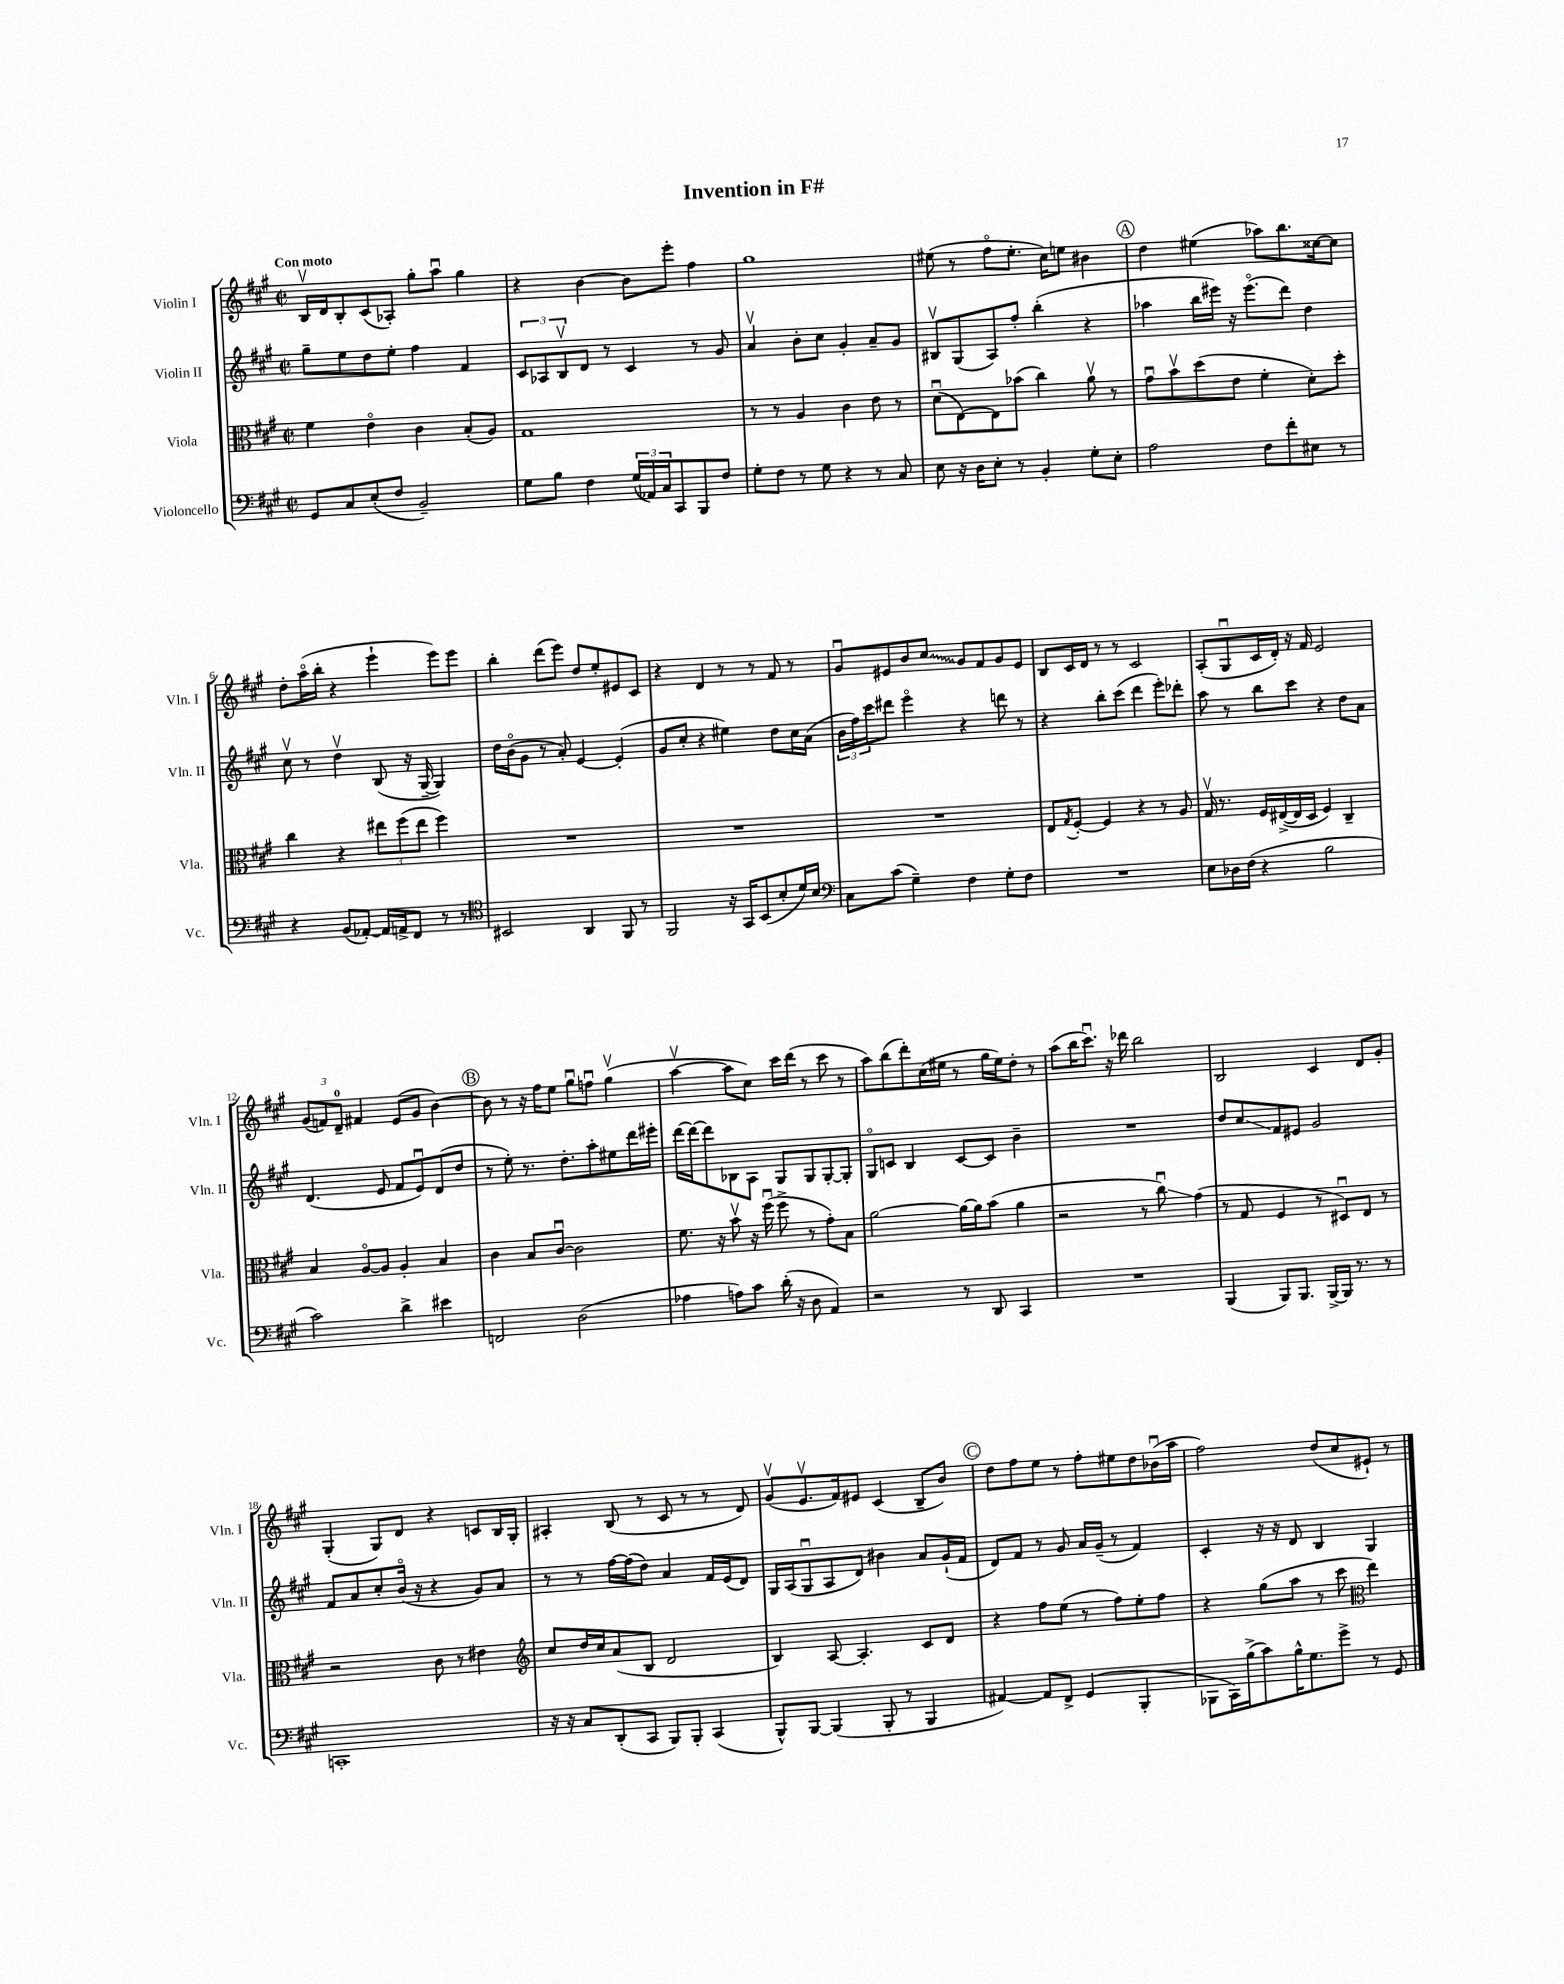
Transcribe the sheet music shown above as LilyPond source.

\header { title = "Invention in F#" }
<<
\new StaffGroup <<
\new Staff = "s0" \with { instrumentName = "Violin I" shortInstrumentName = "Vln. I" } {
    \clef treble \key a \major \defaultTimeSignature \time 2/2 \tempo "Con moto"
    b16\upbow d'16 b8-. cis'8( aes8-.) gis''8-. a''8\downbow gis''4 |
    r4 b'4~ b'8 e'''8-. fis''4 |
    gis''1 |
    eis''8( r8 fis''8\flageolet eis''8.-. cis''16) e''8 bis'4 |
    \mark \markup { \circle "A" } d''4 eis''4( aes''8) b''8. cisis''16~ cisis''8 |
    d''8-. a''16\flageolet( b''16-. r4 e'''4-! e'''8) e'''8 |
    b''4-. d'''8( e'''8) d''8 e''8-. eis'8 cis'8 |
    r4 d'4 r8 r8 fis'8 r8 |
    gis'8\downbow eis'8 b'8 \once \override Glissando.style = #'zigzag cis''8\glissando gis'8 fis'8 gis'8 eis'8 |
    b8 cis'16 d'16 r8 r8 cis'2 |
    a8-.( gis8\downbow cis'16 d'16-.) r16 fis'16 e'2 |
    \tuplet 3/2 { gis'8( f'8) d'8-0-- } fis'4 e'8( gis'8 b'4~) |
    \mark \markup { \circle "B" } b'8 r8 r16 fis''16 e''8 gis''8\downbow f''8\downbow gis''4\upbow( |
    a''4~\upbow a''8 cis''8) cis'''16 d'''16( r8 cis'''8 r8 |
    a''8) b''8( d'''8-.) cis''16( eis''16 r8 gis''16 eis''16) d''8-. r8 |
    a''8( b''16 cis'''8.\downbow) r16 des'''16 b''2 |
    b2 cis'4 d'8 gis'8-. |
    gis4-.( gis8) d'8 r4 c'8 b16 gis16-. |
    ais4-. b8( r8 cis'8 r8 r8 d'8) |
    gis'8\upbow( e'8.\upbow fis'16) eis'8 cis'4( b8-- b'8) |
    \mark \markup { \circle "C" } d''8 fis''8 e''8 r8 fis''8-. eis''8 d''8 bes'16\downbow( a''16 |
    fis''2) d''8( cis''8 eis'8-!) r8 \bar "|." |
}
\new Staff = "s1" \with { instrumentName = "Violin II" shortInstrumentName = "Vln. II" } {
    \clef treble \key a \major \defaultTimeSignature \time 2/2
    gis''8-- e''8 d''8 e''8-. fis''4 fis'4 |
    \tuplet 3/2 { cis'8 aes8 b8\upbow } d'8 r8 cis'4 r8 gis'8 |
    a'4\upbow b'8-. cis''8 gis'4-. a'8-- gis'8 |
    bis8\upbow gis8( a8) fis''8-. b''4-.( r4 |
    \mark \markup { \circle "A" } aes''4 b''16 eis'''16) r16 eis'''8.\flageolet( d'''8) d''4 |
    cis''8\upbow r8 d''4\upbow b8( r16 gis16~-- gis4) |
    d''16 b'16\flageolet( gis'8 r8 a'8-.) e'4~ e'4-.( |
    gis'8 cis''8-. r4 eis''4) d''8 cis''16 a'16( |
    \tuplet 3/2 { b'16 fis''16) cis'''16 } dis'''8 e'''4\flageolet r4 d'''8 r8 |
    r4 b''8-. cis'''8( d'''4 e'''8-.) des'''8-. |
    a''8 r8 b''8 cis'''8 r4 d''8 a'8 |
    d'4.( e'8 fis'8 e'8\downbow) d'8( d''8 |
    \mark \markup { \circle "B" } r8 e''8-.) r8. d''8.-. a''8-. eis''8 d'''16 eis'''16-. |
    d'''16~ d'''16~ d'''8 bes8 a8 gis8 gis8 gis8~-. gis8-. |
    gis8\flageolet c'8 b4 c'8~ c'8 b'4-- |
    R1 |
    d''8 cis''8\glissando fis'8 eis'8 gis'2 |
    fis'8 a'8 cis''8-. b'16\flageolet( r16 r4 gis'8) a'8 |
    r8 r8 fis''16~ fis''16( d''8) a'4 fis'16 e'16( d'8) |
    gis16 a16( gis8\downbow a8 d'8) bis'4 a'8 gis'16-!( fis'16 |
    \mark \markup { \circle "C" } d'8) fis'8 r8 gis'8 a'16 gis'16--( r8 fis'4) |
    cis'4-. r16 r16 d'8 b4 gis4 \bar "|." |
}
\new Staff = "s2" \with { instrumentName = "Viola" shortInstrumentName = "Vla." } {
    \clef alto \key a \major \defaultTimeSignature \time 2/2
    fis'4 e'4\flageolet cis'4 b8-.( a8) |
    gis1 |
    r8 r8 a4 cis'4 e'8 r8 |
    d'8\downbow( e8~) e8 bes'8( cis''4) a'8\upbow r8 |
    \mark \markup { \circle "A" } gis'8\downbow b'8\upbow d''8( e'8 fis'4-. d'8-.) d''8-. |
    cis''4 r4 \tuplet 3/2 { eis''8 fis''8( eis''8 } fis''4) |
    R1 |
    R1 |
    R1 |
    e8 \acciaccatura { gis8 } fis8~-. fis4 r4 r8 a8 |
    gis16\upbow r8. fis16 eis16~->( eis16 d16 fis4) cis4-- |
    b4 a8~\flageolet a8 a4-. b4 |
    \mark \markup { \circle "B" } cis'4 b8 cis'8~\downbow cis'2 |
    fis'8. r16 b'8\upbow r16 fis''16\downbow( fis''8-> r8 gis'8-.) b8 |
    a'2~ a'16~ a'16 b'8( a'4 |
    r2 r8 cis''8\downbow\glissando) gis'4( |
    r8 gis8 fis4 r8 dis8\downbow) e8 r8 |
    r2 cis'8 r8 eis'4 |
    \clef treble cis''8 d''16 cis''16 a'8( b8 d'2 |
    b4) a8~ a4.-. cis'8 d'8 |
    \mark \markup { \circle "C" } r4 fis''8 e''8( r8 fis''8) e''8-. fis''8 |
    r4 gis''8( a''8 r8 cis'''8 \clef alto e''4) \bar "|." |
}
\new Staff = "s3" \with { instrumentName = "Violoncello" shortInstrumentName = "Vc." } {
    \clef bass \key a \major \defaultTimeSignature \time 2/2
    gis,8 cis8 e8-.( fis8 b,2--) |
    gis8 b8 fis4 \tuplet 3/2 { gis16( aes,16) cis16 } cis,8 b,,8 fis8 |
    gis8-. fis8 r8 gis8 r4 r8 cis8 |
    e8 r16 d16 e8-. r8 b,4-. gis8-. e8-. |
    \mark \markup { \circle "A" } a2 fis8 fis'8-. eis8 r8 |
    r4 b,8( aes,8~-.) aes,16 a,16-> fis,8 r8 r8 |
    \clef tenor bis,2 a,4 fis,8 r8 |
    fis,2 r16 gis,16 b,8( b8-. d'16) b16 |
    \clef bass cis8 cis'8( gis4--) fis4 gis8-. fis8 |
    R1 |
    e8 des16 fis16( r4 b2 |
    cis'2) d'4-> eis'4 |
    \mark \markup { \circle "B" } f,2 d2( |
    aes4 a8) cis'8 d'16-.( r16 d8 a,4) |
    r2 r8 d,8 cis,4 |
    R1 |
    b,,4( b,,8) b,,8. b,,16~-> b,,16 r8. r8 |
    c,1-. |
    r16 r16 cis8 d,8-.( cis,8 b,,8) b,,8-. cis,4( |
    b,,8-^) b,,8~ b,,4( b,,8-. r8 b,,4 |
    \mark \markup { \circle "C" } ais,4~) ais,8 fis,8-> gis,4( b,,4-. |
    bes,,8 cis,16) b16->( cis'8) b16-^ gis8. gis'8-> r8 gis,8 \bar "|." |
}
>>
>>
